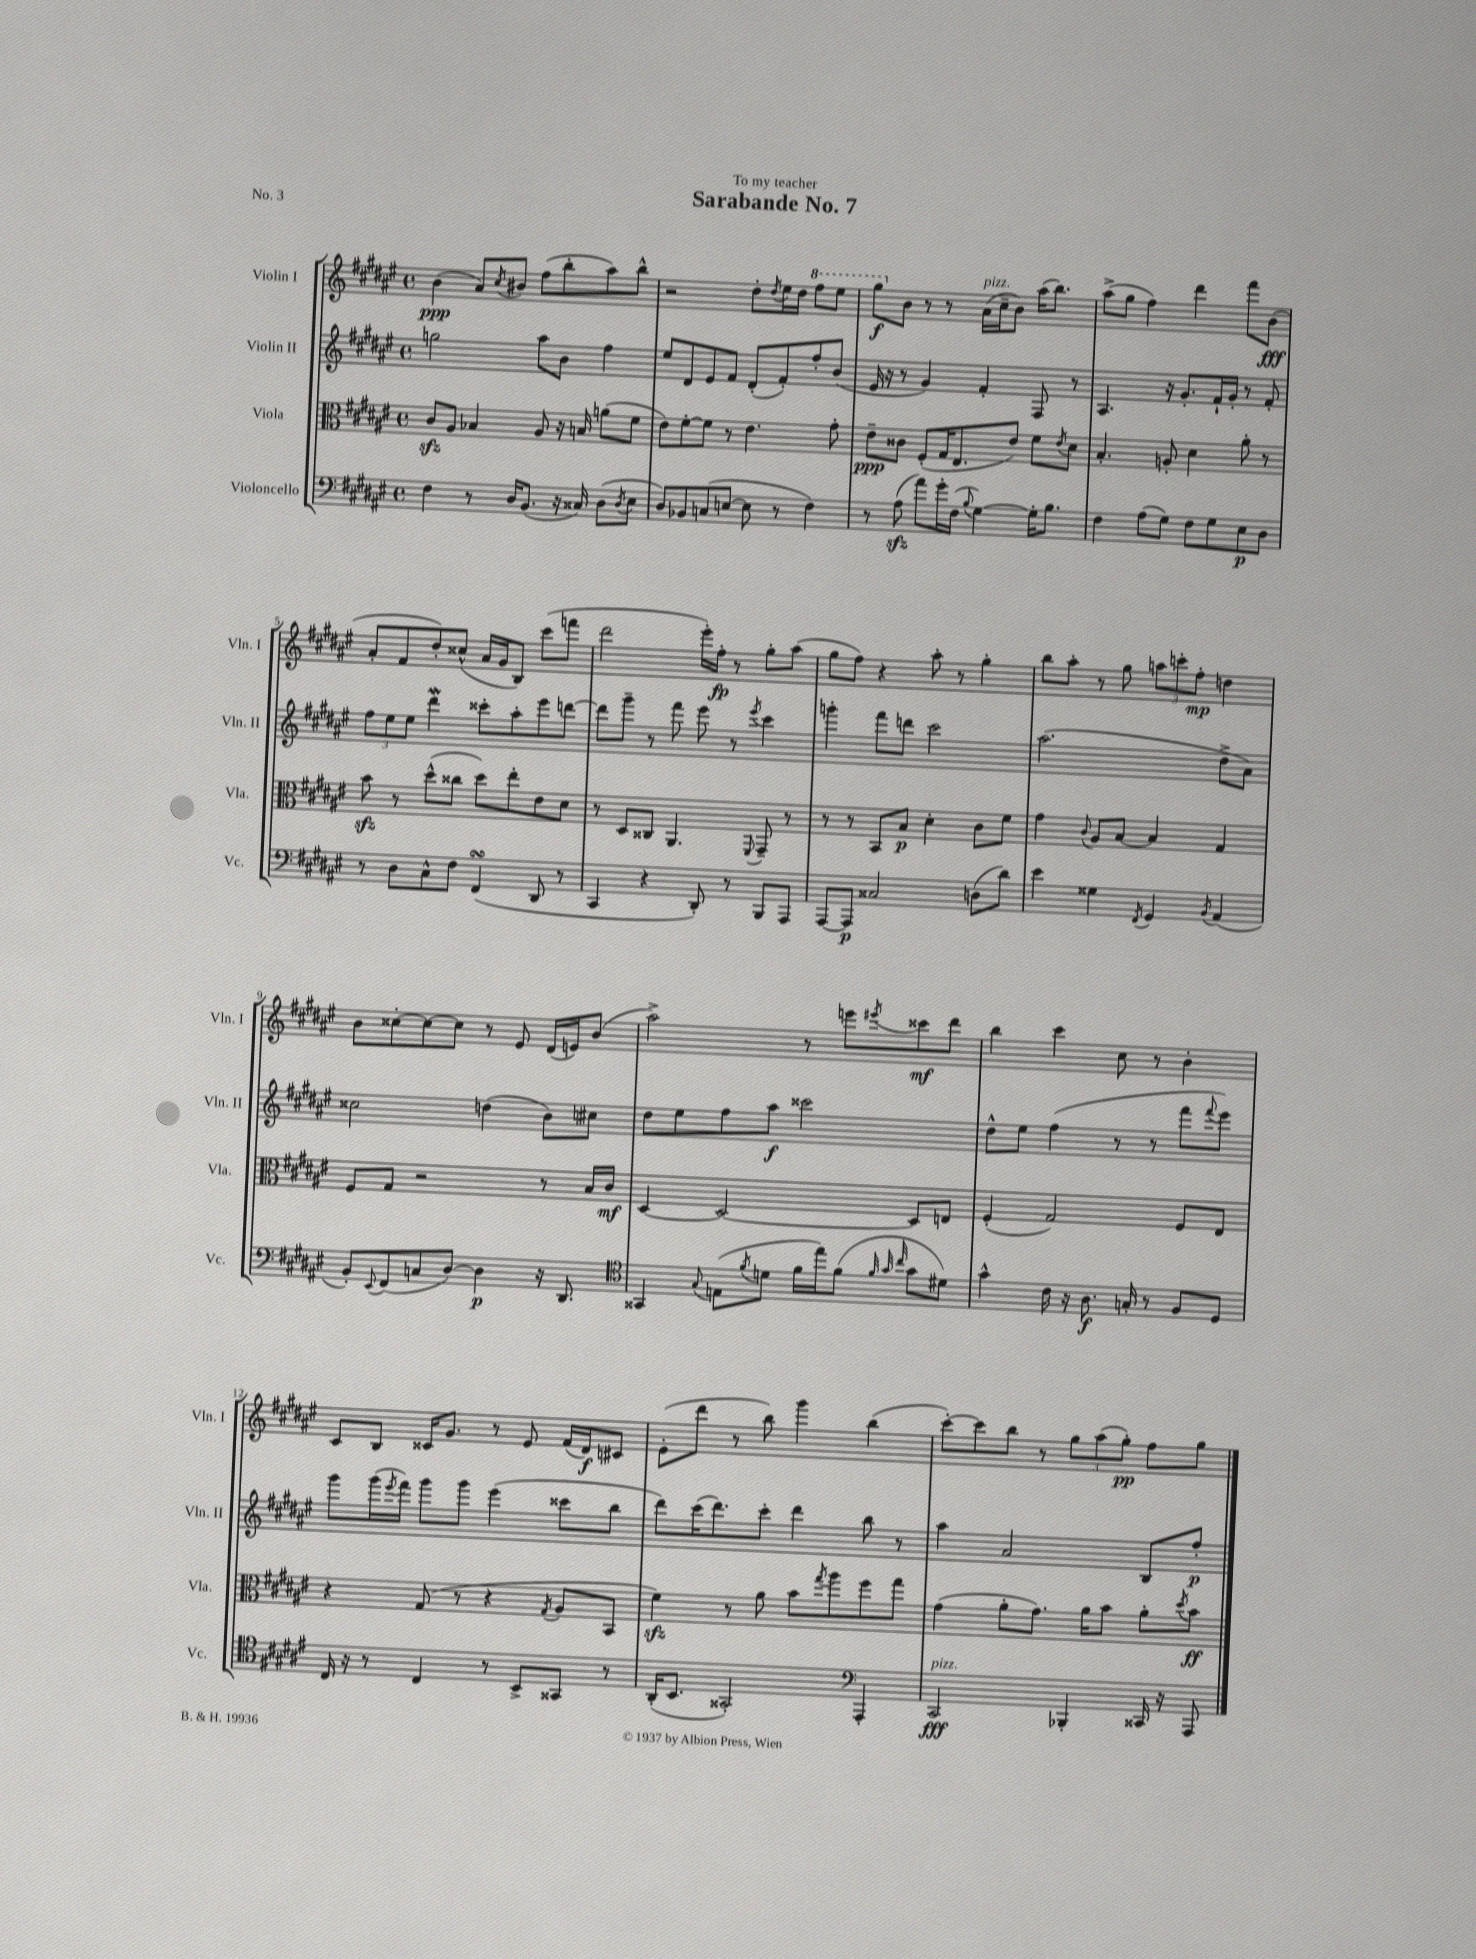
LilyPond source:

\header { title = "Sarabande No. 7" dedication = "To my teacher" piece = "No. 3" }
<<
\new StaffGroup <<
\new Staff = "s0" \with { instrumentName = "Violin I" shortInstrumentName = "Vln. I" } {
    \clef treble \key fis \major \defaultTimeSignature \time 4/4
    b'4\ppp( ais'8) \acciaccatura { cis''8 } bis'8 fis''8( b''8-. ais''8) b''8-^ |
    r2 dis''8-. \acciaccatura { dis''8 } eis''16 dis''16 \ottava #1 fis'''8 eis'''8 |
    gis'''8\f \ottava #0 b'8 r8 r8 ais'16^\markup { \italic "pizz." }( cis''16-- b'8) ais''16( b''8.) |
    ais''8->( gis''8 fis''4) dis'''4 fis'''8 b'8\fff( |
    ais'8-. fis'8 dis''8-.) cisis''8-^( ais'16 gis'16 b8) cis'''8( f'''8 |
    dis'''2 eis'''16-.) fis''16-.\fp r8 gis''8-. ais''8( |
    gis''8 fis''8) r4 ais''8-. r8 gis''4-. |
    b''8 ais''8-. r8 gis''8 \tuplet 3/2 { a''8 c'''8-. fis''8-.\mp } d''4 |
    b'8 cisis''8~-. cisis''8~ cisis''8 r8 eis'8 dis'16( e'16) b'8( |
    ais''2->) r8 e'''8 \acciaccatura { eis'''8 } cisis'''8\mf dis'''8 |
    b''4 cis'''4 cis''8 r8 b'4-. |
    cis'8 b8 cisis'16 gis'8. r8 eis'8 fis'16( dis'16\f) cis'8 |
    eis'8-.( dis'''8 r8 b''8) gis'''4 b''4( |
    cis'''8~-.) cis'''8 b''8 r8 \tuplet 3/2 { gis''8 ais''8( gis''8-.\pp) } fis''8 gis''8 \bar "|." |
}
\new Staff = "s1" \with { instrumentName = "Violin II" shortInstrumentName = "Vln. II" } {
    \clef treble \key fis \major \defaultTimeSignature \time 4/4
    g''2 ais''8 b'8 fis''4 |
    eis''8 dis'8 eis'8 fis'8 dis'8-.( fis'8-.) fis''8-. b'8( |
    eis'16 r16 r8 gis'4) fis'4-. fis8 r8 |
    ais4. r16 gis'8.-. fis'16-! gis'16-. r8 fis'8-. |
    \tuplet 3/2 { fis''8 eis''8 eis''8 } dis'''4\mordent cisis'''8-. ais''8-. eis'''8 d'''8~ |
    d'''8 gis'''8-- r8 fis'''8 eis'''8 r8 \acciaccatura { eis'''8 } cis'''4 |
    g'''4-. fis'''8 d'''8 cis'''2 |
    ais''2.( dis''8-> ais'8) |
    cisis''2 d''4( b'8) cis''8 |
    dis''8 eis''8 fis''8 ais''8\f cisis'''2 |
    dis''8-^ eis''8 fis''4( r8 r8 fis'''8 \appoggiatura { fis'''8 } eis'''8) |
    gis'''8 gis'''16( \acciaccatura { eis'''8 } fis'''16) gis'''8 gis'''8 eis'''4( cisis'''8 b''8 |
    dis'''8) cis'''16( dis'''8.) cis'''8-. dis'''4 b''8 r8 |
    ais''4 ais'2 b8 fis''8-.\p \bar "|." |
}
\new Staff = "s2" \with { instrumentName = "Viola" shortInstrumentName = "Vla." } {
    \clef alto \key fis \major \defaultTimeSignature \time 4/4
    cis'8\sfz ais8 bes4 ais8 r16 b16 a'8( fis'8 |
    eis'8) fis'8~-. fis'8 r8 eis'4. gis'8-. |
    eis'8--\ppp cisis'8 fis8-.( gis16 eis8. eis'8) fis'8 \acciaccatura { eis'8 } dis'8 |
    b4.-. a8-. dis'4 ais'8-. r8 |
    b'8\sfz r8 dis''8-^( cisis''8 dis''8) eis''8-. eis'8 dis'8 |
    r8 dis8 cisis8 ais,4. \appoggiatura { fis,8 } gis,8-- r8 |
    r8 r8 b,8 b8\p dis'4-. cis'8 fis'8 |
    gis'4 \appoggiatura { cis'8 } ais8 b8~ b4 gis4 |
    fis8 gis8 r2 r8 b16 cis'16\mf |
    dis4~ dis2~ dis8 e8 |
    fis4-.( gis2) fis8 eis8 |
    r4 gis8( r8 r4 \acciaccatura { gis8 } ais8 b,8 |
    fis'4\sfz) r8 ais'8 b'8 \acciaccatura { gis''8 } ais''8 fis''8 gis''8 |
    gis'4( ais'8-. gis'8.) ais'16 b'8 ais'8-. \acciaccatura { dis''8 } b'8\ff \bar "|." |
}
\new Staff = "s3" \with { instrumentName = "Violoncello" shortInstrumentName = "Vc." } {
    \clef bass \key fis \major \defaultTimeSignature \time 4/4
    fis4 r8 dis16 b,8.( r16 cisis16) dis8( \acciaccatura { dis8 } eis8 |
    dis8) bes,8 c8( e8~ e8 r8 fis4) |
    r8 ais8\sfz( ais'8) gis'16-. fis16( \appoggiatura { b8 } gis4~) gis16-. b8. |
    fis4 ais8( gis8) fis8 gis8 eis8\p dis8 |
    r8 dis8 cis8-^ fis8 fis,4\turn( dis,8 r8 |
    cis,4 r4 dis,8-.) r8 b,,8 ais,,8 |
    ais,,8~ ais,,8\p cisis2 d8( dis'8) |
    eis'4 gisis4 \acciaccatura { fis,8 } gis,4 \acciaccatura { b,8 } ais,4( |
    b,8-.) \appoggiatura { eis,8 } fis,8( c8 dis8~) dis4\p r16 dis,8. |
    \clef tenor gisis,4 \appoggiatura { gis8 } e8( \acciaccatura { fis'8 } d'8 fis'16 eis''16) fis'8( \grace { fis'32 gis'32 cis''32 } gis'8 dis'8) |
    gis'4-^ cis'16 r16 ais8.\f g16-. r8 fis8 dis8 |
    cis16 r16 r8 cis4 r8 b,8-> gisis,8 r8 |
    ais,16-.( b,8. gisis,2-.) \clef bass ais,,4-. |
    cis,2\fff^\markup { \italic "pizz." } bes,,4-. cisis,16 r16 ais,,8 \bar "|." |
}
>>
>>
